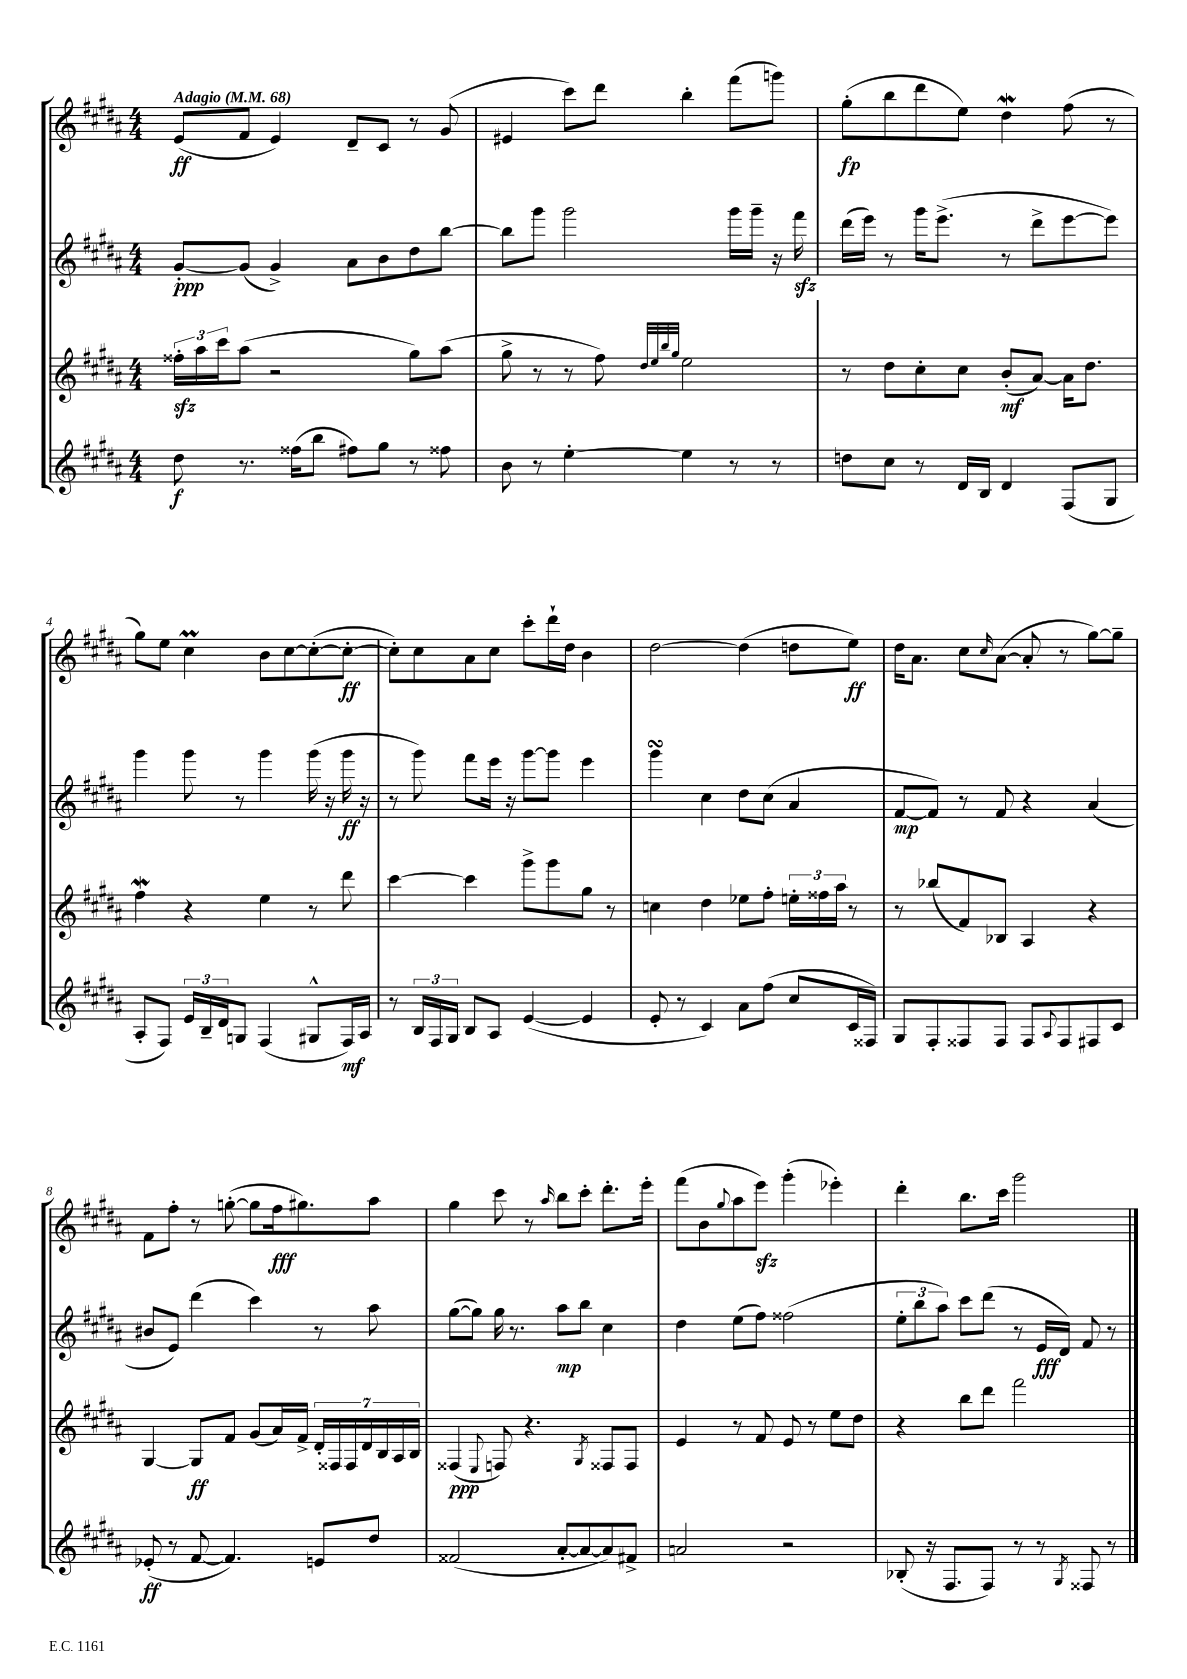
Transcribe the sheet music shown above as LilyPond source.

<<
\new StaffGroup <<
\new Staff = "s0" {
    \clef treble \key b \major \numericTimeSignature \time 4/4 \tempo "Adagio" 4 = 68
    e'8\ff( fis'8 e'4) dis'8-- cis'8 r8 gis'8( |
    eis'4 cis'''8) dis'''8 b''4-. fis'''8( g'''8) |
    gis''8-.\fp( b''8 dis'''8 e''8) dis''4\mordent fis''8( r8 |
    gis''8) e''8 cis''4\prall b'8 cis''8~ cis''8~-.( cis''8~-.\ff |
    cis''8-.) cis''8 ais'8 cis''8 cis'''8-. dis'''16-! dis''16 b'4 |
    dis''2~ dis''4( d''8 e''8\ff) |
    dis''16 ais'8. cis''8 \grace { cis''16 } ais'8~( ais'8-. r8 gis''8~) gis''8-- |
    fis'8 fis''8-. r8 g''8~-.( g''8 fis''16\fff gis''8.) ais''8 |
    gis''4 cis'''8 r8 \grace { ais''16 } b''8 cis'''8-. dis'''8.-. e'''16-. |
    fis'''8( b'8 \appoggiatura { gis''8 } ais''8 e'''8\sfz) gis'''4-.( ees'''4-.) |
    dis'''4-. b''8. cis'''16 gis'''2 \bar "|." |
}
\new Staff = "s1" {
    \clef treble \key b \major \numericTimeSignature \time 4/4
    gis'8~-.\ppp gis'8( gis'4->) ais'8 b'8 dis''8 b''8~ |
    b''8 gis'''8 gis'''2 gis'''16 gis'''16-- r16 fis'''16\sfz |
    dis'''16( e'''16) r8 gis'''16 e'''8.->( r8 dis'''8-> e'''8~ e'''8) |
    gis'''4 gis'''8 r8 gis'''4 gis'''16( r16 gis'''16\ff r16 |
    r8 gis'''8) fis'''8 e'''16 r16 gis'''8~ gis'''8 e'''4 |
    gis'''4\turn cis''4 dis''8 cis''8( ais'4 |
    fis'8~\mp fis'8) r8 fis'8 r4 ais'4( |
    bis'8 e'8) dis'''4( cis'''4) r8 ais''8 |
    gis''8~( gis''8) gis''16 r8. ais''8\mp b''8 cis''4 |
    dis''4 e''8( fis''8) fisis''2( |
    \tuplet 3/2 { e''8-. b''8 ais''8) } cis'''8 dis'''8( r8 e'16\fff dis'16) fis'8 r8 \bar "|." |
}
\new Staff = "s2" {
    \clef treble \key b \major \numericTimeSignature \time 4/4
    \tuplet 3/2 { fisis''16-.\sfz ais''16 cis'''16 } ais''8( r2 gis''8) ais''8( |
    gis''8-> r8 r8 fis''8) \grace { dis''32 e''32 b''32 gis''32 } e''2 |
    r8 dis''8 cis''8-. cis''8 b'8-.\mf( ais'8~) ais'16 dis''8. |
    fis''4\mordent r4 e''4 r8 dis'''8 |
    cis'''4~ cis'''4 gis'''8-> gis'''8 gis''8 r8 |
    c''4 dis''4 ees''8 fis''8-. \tuplet 3/2 { e''16-. fisis''16 ais''16 } r8 |
    r8 bes''8( fis'8) bes8 ais4 r4 |
    gis4~ gis8\ff fis'8 gis'8( ais'16) fis'16-> \tuplet 7/4 { dis'16-. fisis16 fisis16 dis'16 b16 ais16 b16 } |
    fisis4\ppp( \appoggiatura { e8 } f8) r4. \acciaccatura { gis8 } fisis8 fisis8 |
    e'4 r8 fis'8 e'8 r8 e''8 dis''8 |
    r4 b''8 dis'''8 fis'''2 \bar "|." |
}
\new Staff = "s3" {
    \clef treble \key b \major \numericTimeSignature \time 4/4
    dis''8\f r8. fisis''16( b''8 fis''8) gis''8 r8 fisis''8 |
    b'8 r8 e''4~-. e''4 r8 r8 |
    d''8 cis''8 r8 dis'16 b16 dis'4 fis8( gis8 |
    ais8-. fis8) \tuplet 3/2 { e'16 b16-- dis'16 } g8 fis4( gis8-^ fis16\mf) ais16 |
    r8 \tuplet 3/2 { b16 fis16 gis16 } b8 ais8 e'4~( e'4 |
    e'8-. r8 cis'4) ais'8 fis''8( cis''8 cis'16 fisis16) |
    gis8 fis8-. fisis8 fisis8 fisis8 \appoggiatura { ais8 } fisis8 fis8 cis'8 |
    ees'8-.\ff( r8 fis'8~ fis'4.) e'8 dis''8 |
    fisis'2( ais'8~-. ais'8~ ais'8) fis'8-> |
    a'2 r2 |
    bes8-.( r16 fis8. fis8) r8 r8 \acciaccatura { gis8 } fisis8 r8 \bar "|." |
}
>>
>>
